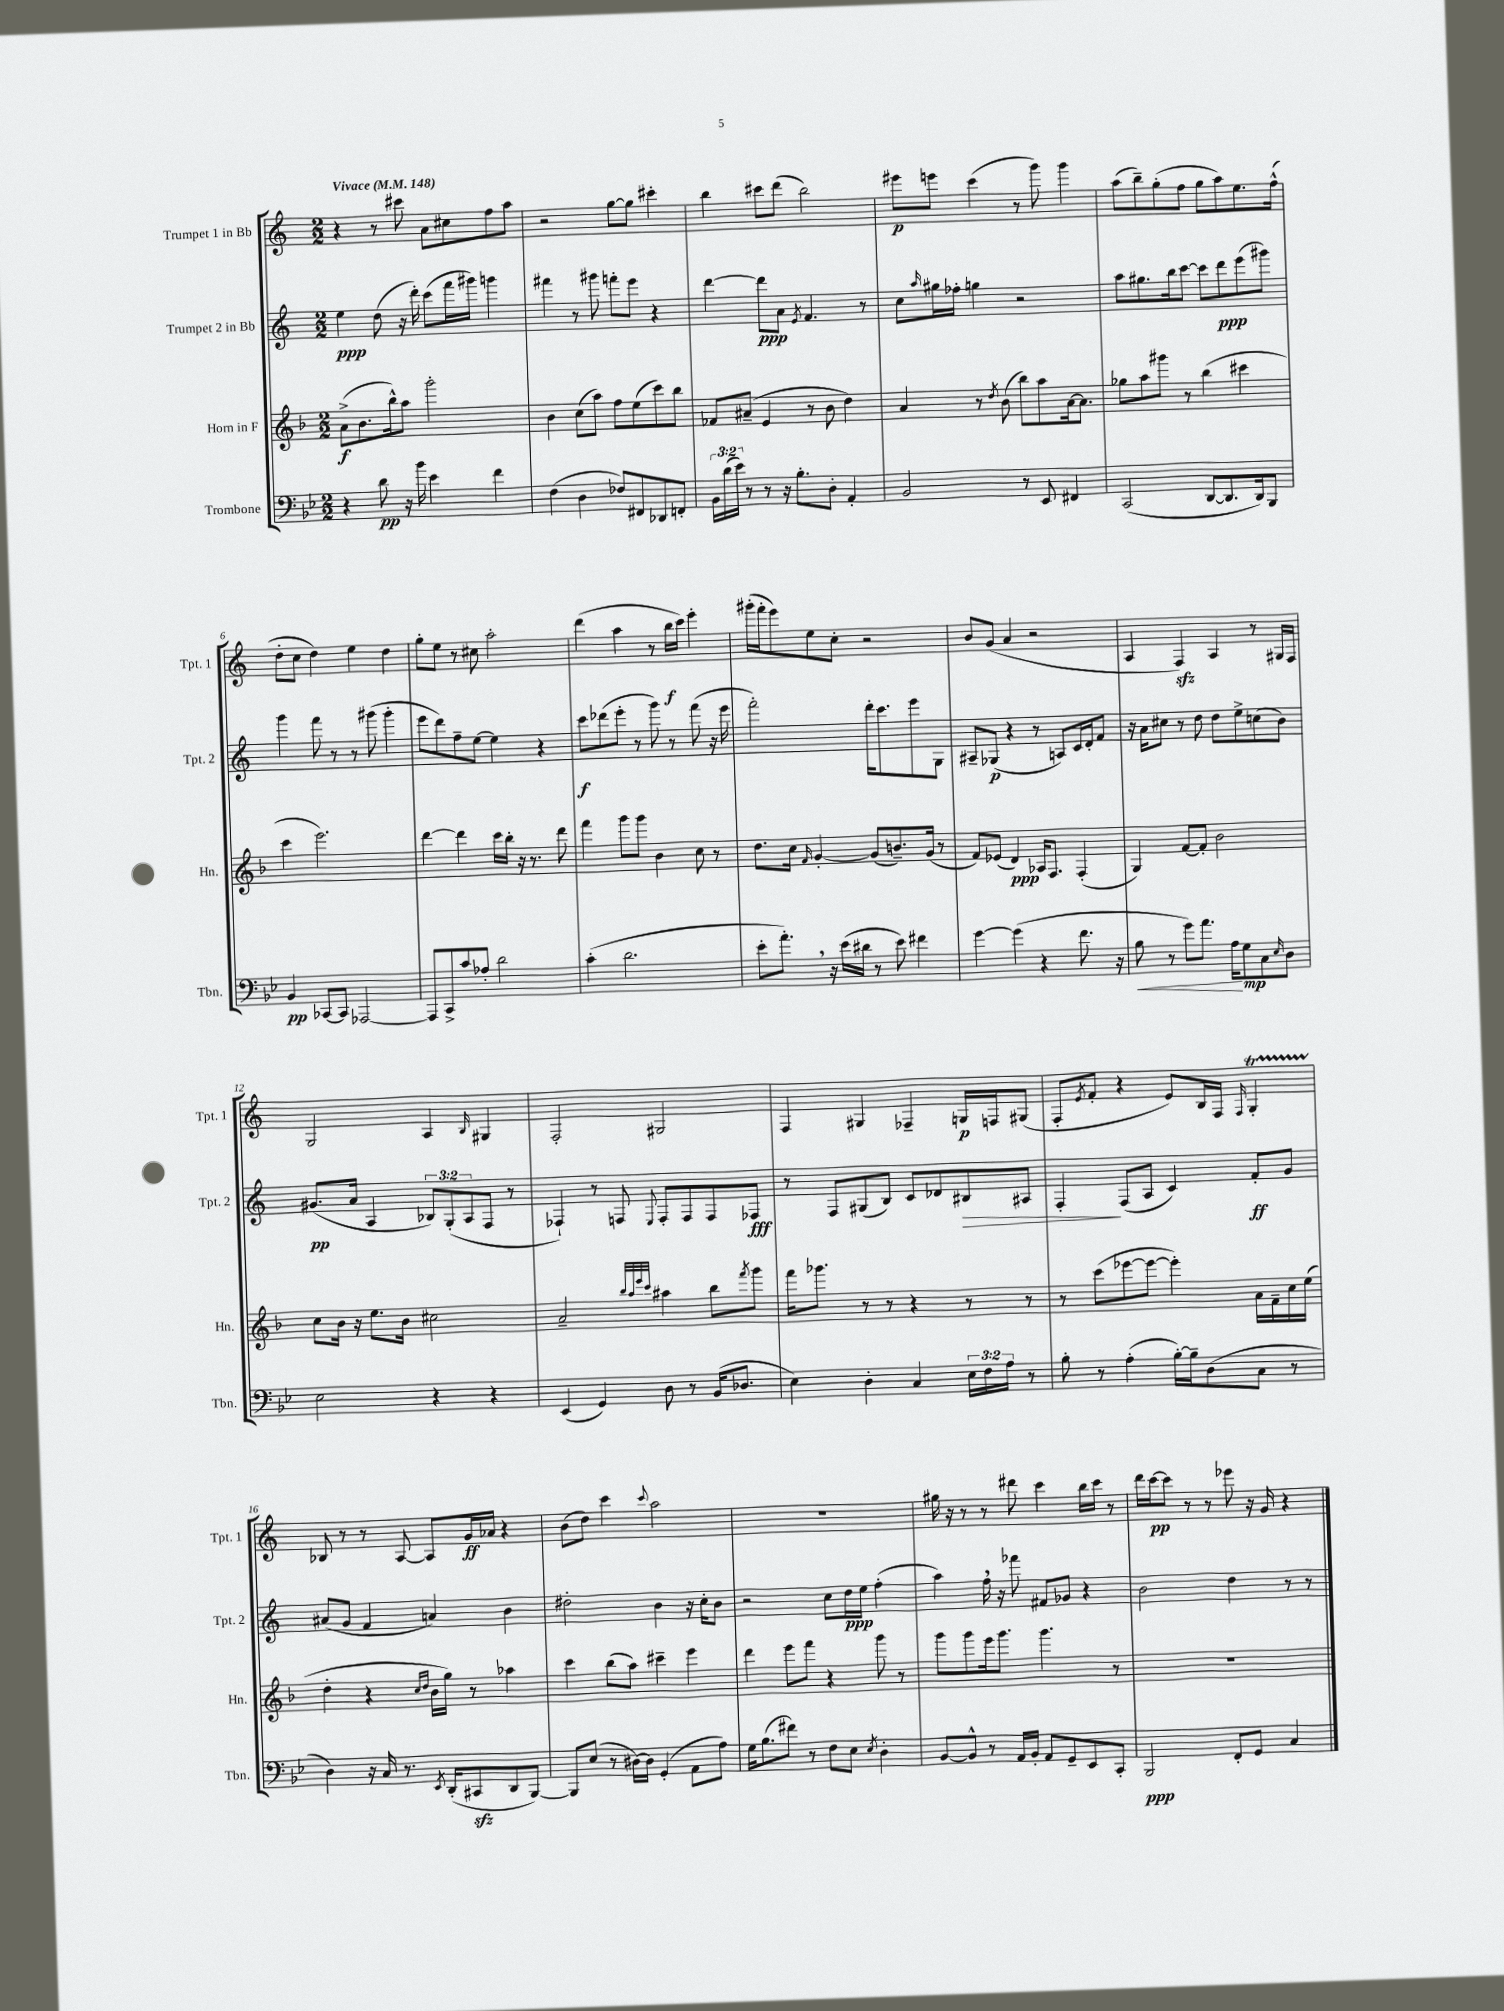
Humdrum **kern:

**kern	**kern	**kern	**kern
*staff4	*staff3	*staff2	*staff1
*clefF4	*clefG2	*clefG2	*clefG2
*k[b-e-]	*k[b-]	*k[]	*k[]
*M2/2	*M2/2	*M2/2	*M2/2
*MM148	*MM148	*MM148	*MM148
4r	(8a^	4ee	4r
.	8.b-	.	.
8d	.	(8dd	8r
.	16bb-^^)	.	.
16r	8aa	16r	8ccc#
16b-	.	16ddd')	.
4e-	2ggg'	(8ccc	8a
.	.	16fff	8cc#
.	.	16ggg#)	.
4f	.	4ggg	8ff
.	.	.	8aa
=	=	=	=
(4F	4b-	4fff#	2r
4D	(8cc	8r	.
.	8aa)	8ggg#	.
8F-)	8ff	8fff'	[8gg
8FF#	(8ee	8eee	8gg]
8DD-	8ccc)	4r	4ccc#'
8FF'	8bb-	.	.
=	=	=	=
24BB-	8f-	[4ddd	4bb
(24d	.	.	.
24e-)	.	.	.
8r	(8a#~	.	.
8r	4e	8ddd]	8ccc#
16r	.	8a	(8ddd
8.B-'	.	.	.
.	.	8qe	.
.	8r	4.f	2bb)
8D'	8b-	.	.
4AA'	4dd)	.	.
.	.	8r	.
=	=	=	=
2BB-	4a	8cc	8eee#
.	.	16qqaa	.
.	.	16gg#	8eee
.	.	16ff-'	.
.	8r	4gg	(4ccc
.	8qdd	.	.
.	(8b-	.	.
8r	8bb-)	2r	8r
8EE-	8aa	.	8ggg)
4FF#	[16a	.	4ggg
.	8.a]	.	.
=	=	=	=
(2CC	8gg-	8aa	(8aa
.	8aa	8.gg#	8bb~)
.	8ggg#	.	(8gg'
.	.	16bb	.
.	8r	[8ccc	8ff
[8DD	(4bb-	8ccc]	8gg
8.DD]	.	8ddd	8aa)
.	4ccc#	(8eee	8.ee
16DD)	.	.	.
8BBB-	.	8ggg#)	.
.	.	.	(16ff^^
=	=	=	=
4BB-	4ccc	4ggg	8dd'
.	.	.	8cc
[8CC-	2.eee)	8fff	4dd)
8CC-]	.	8r	.
[2AAA-	.	8r	4ee
.	.	(8ggg#	.
.	.	4ggg#'	4dd
=	=	=	=
8AAA-]	[4ddd	8eee	8gg'
8CC^	.	8ddd)	8ee
8c	4ddd]	8ff~	8r
8A-'	.	[8ee	8cc#
2d	16ccc	4ee]	2aa'
.	16bb-'	.	.
.	16r	.	.
.	8.r	.	.
.	.	4r	.
.	8ddd	.	.
=	=	=	=
(4c'	4fff	8ccc	(4ddd
.	.	(8ddd-	.
2.d	8ggg	8eee'	4aa
.	8ggg	8r	.
.	4b-	8ggg)	8r
.	.	8r	16bb
.	.	.	16ccc)
.	8cc	(8fff	4eee'
.	8r	16r	.
.	.	16eee	.
=	=	=	=
8e-'	8.dd	2fff')	(16ggg#'
.	.	.	16fff'
8.a')	.	.	8eee)
.	16cc	.	.
.	16qqf	.	.
.	[4g'	.	8ee
16r	.	.	.
(16e-	.	.	8cc'
16d#	.	.	.
8r	(8g]	16ddd'	2r
.	.	8.ccc	.
8e-)	8.b~)	.	.
4f#	.	8eee	.
.	(16g	.	.
.	8r	8G	.
=	=	=	=
[4g	8f)	8A#~	8b
.	(8e-	(8G-	(8g
(4g]	4d)	4r	4a
4r	16A-	8r	2r
.	8.F	.	.
.	.	8A)	.
8.f	(4F'	16c	.
.	.	16d'	.
.	.	8f	.
16r	.	.	.
=	=	=	=
8B-	4G)	16r	4A
.	.	16a	.
8r	.	8cc#	.
8g)	[8f	8r	4F)
8.a	8f']	8dd	.
.	2b-	8dd	4A
16A	.	.	.
8G	.	8ee^	.
8C	.	(8cc	8r
16qqE-	.	.	.
8D	.	8b)	16G#
.	.	.	16F
=	=	=	=
2E-	8cc	(8.g#	2G
.	16b-	.	.
.	16r	16a	.
.	8.ee	4A	.
.	16b-	.	.
4r	2cc#	12B-)	4A
.	.	(12G'	.
.	.	12A	.
.	.	.	16qqB
4r	.	8F	4G#
.	.	8r	.
=	=	=	=
(4EE-	2a~	4F-`)	2F'
4GG)	.	8r	.
.	.	8F	.
.	32qqbb-	.	.
.	32qqaa	.	.
.	32qqeee	.	.
.	32qqccc	8qqE	.
8D	4aa#	8F'	2G#
8r	.	8F	.
(16BB-	8bb-	8F	.
8.D-	.	.	.
.	8qfff	.	.
.	8ggg	8F-	.
=	=	=	=
4E-)	16fff	8r	4F
.	8.ggg-	.	.
.	.	8F	.
4D'	8r	(8G#	4G#
.	8r	8B)	.
4C	4r	8c	4F-~
.	.	8d-	.
24E-	8r	8B#	16G
24F	.	.	.
.	.	.	16F
24A	.	.	.
8r	8r	8A#	(8G#
=	=	=	=
8B-'	8r	4F'	8F'
.	.	.	8qe
8r	(8ccc	.	8f'
(4A'	[8eee-	(8F	4r
.	8eee-_	8A	.
[16B-')	4eee-'])	4c)	8e)
16B-~]	.	.	.
(8D	.	.	16B
.	.	.	16F
.	.	.	16qqF
8C	16a	8f'	4G'
.	16f~	.	.
8r	16cc	8g	.
.	(16ee	.	.
=	=	=	=
4D)	4dd'	(8a#	8B-
.	.	8g	8r
16r	4r	4f	8r
16C	.	.	.
8.r	.	.	[8A
.	16qqcc	.	.
.	16qqdd	.	.
.	16b-	4a)	8A]
8qEE-	.	.	.
(16DD'	16gg)	.	.
8CC#	8r	.	16g
.	.	.	16a-
8DD	4aa-	4b	4r
[8BBB-)	.	.	.
=	=	=	=
8BBB-]	4ccc	2dd#'	(8b
(8E-	.	.	8dd)
8r	(8bb-	.	4ccc
[16D#)	8aa)	.	.
16D#]	.	.	.
.	.	.	8qqccc
(4GG'	4ccc#~	4b	2aa
8AA	4eee	16r	.
.	.	16cc'	.
8A)	.	8b	.
=	=	=	=
16G	4ddd	2r	1r
(8.B-	.	.	.
8f#)	8eee	.	.
8r	8fff	.	.
8F	4r	8cc	.
8E-	.	16dd	.
.	.	16ee	.
8qE-	.	.	.
4D'	8ggg	(4ff'	.
.	8r	.	.
=	=	=	=
[8BB-	8ggg	4aa)	16gg#
.	.	.	16r
8BB-^^]	8ggg	.	8r
8r	16eee	16ff	8r
.	8.ggg	16r	.
16AA	.	8fff-	8ddd#
16BB-'	.	.	.
8AA	4.ggg	8f#	4ccc
8GG~	.	8g-	.
8EE-	.	4r	16bb
.	.	.	16ccc
8CC'	8r	.	8r
=	=	=	=
2BBB-	1r	2b	16ddd
.	.	.	[16ccc
.	.	.	8ccc]
.	.	.	8r
.	.	.	8r
8FF'	.	4dd	8eee-
8GG	.	.	16r
.	.	.	16g
4C	.	8r	4r
.	.	8r	.
==	==	==	==
*-	*-	*-	*-
